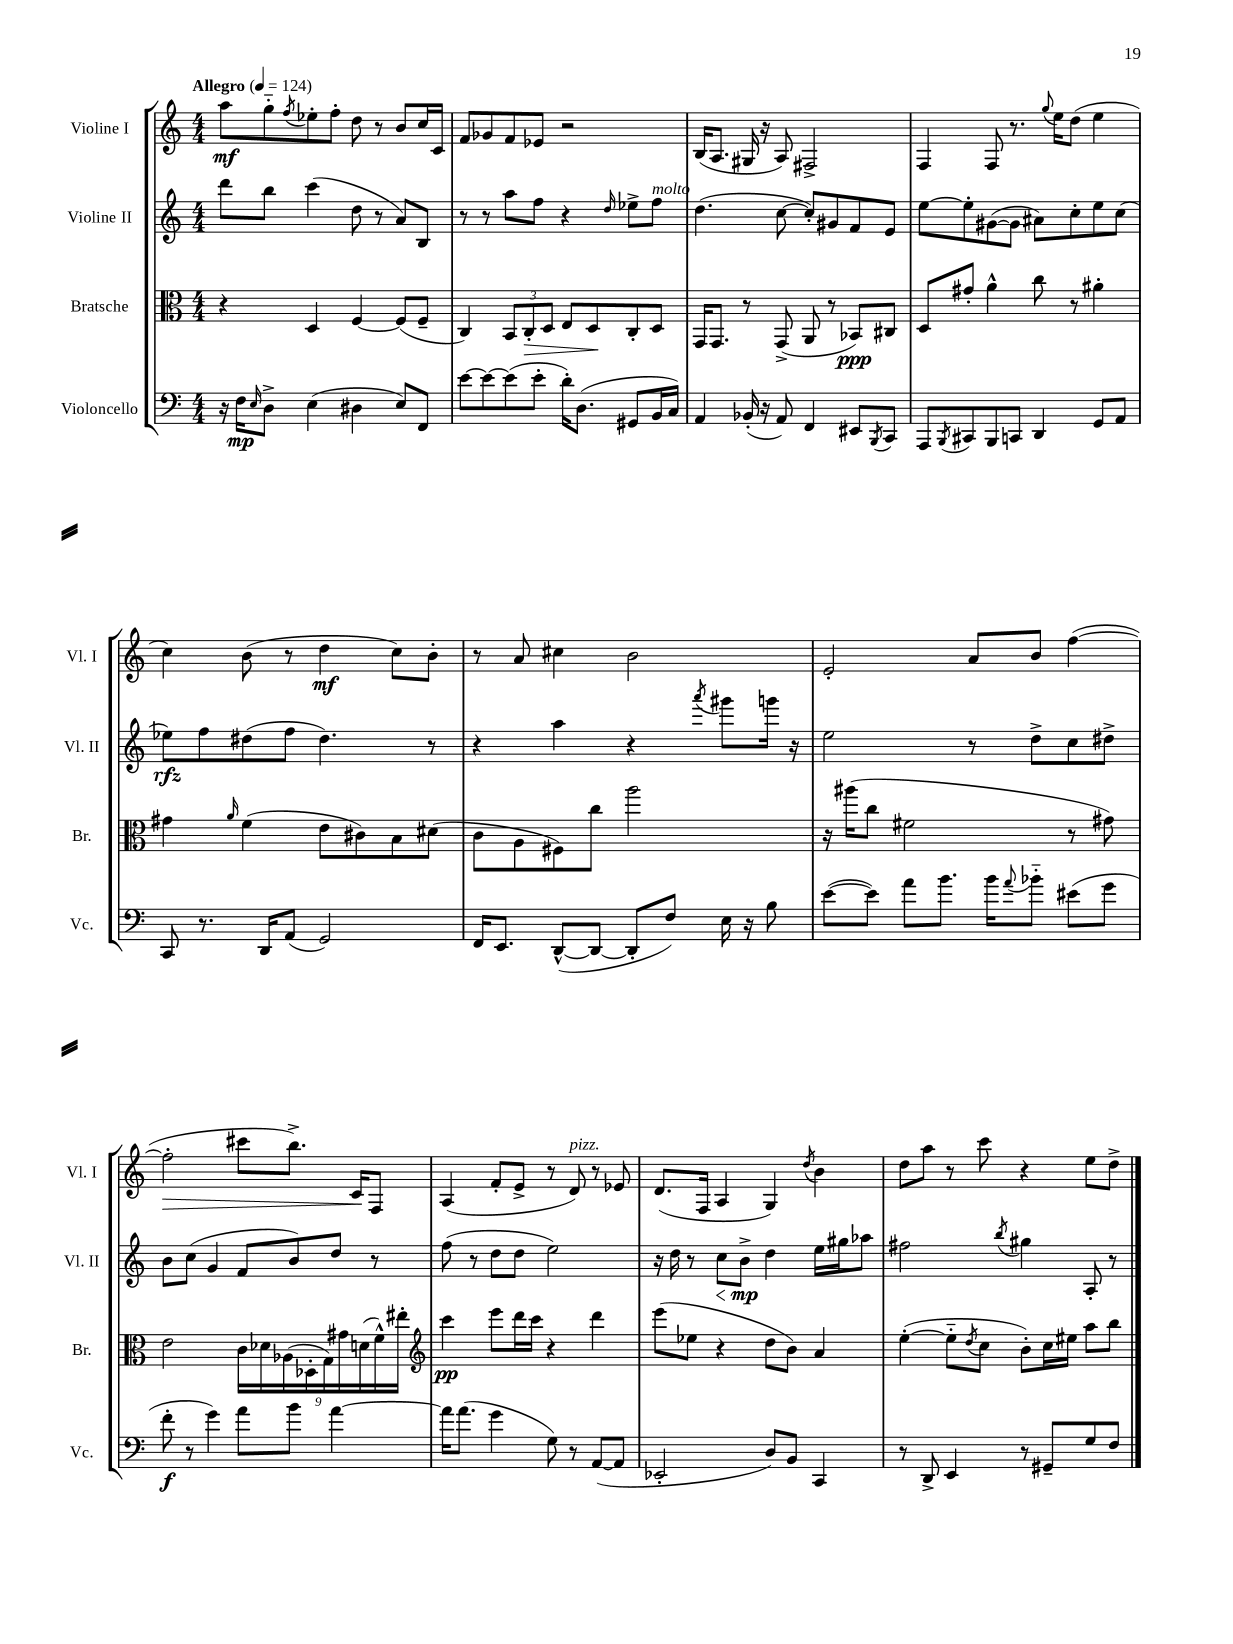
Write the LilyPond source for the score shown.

<<
\new StaffGroup <<
\new Staff = "s0" \with { instrumentName = "Violine I" shortInstrumentName = "Vl. I" } {
    \clef treble \key c \major \numericTimeSignature \time 4/4 \tempo "Allegro" 4 = 124
    a''8\mf g''8-_ \acciaccatura { f''8 } ees''8-. f''8-. d''8 r8 b'8 c''16 c'16 |
    f'8 ges'8 f'8 ees'8 r2 |
    b16( a8. gis16 r16 a8) fis2-> |
    f4 f8 r8. \appoggiatura { g''8 } e''16 d''8( e''4 |
    c''4) b'8( r8 d''4\mf c''8) b'8-. |
    r8 a'8 cis''4 b'2 |
    e'2-. a'8 b'8 f''4~( |
    f''2-.\> cis'''8 b''8.->) c'16\! f8 |
    a4( f'8-. e'8-> r8 d'8^\markup { \italic "pizz." }) r8 ees'8 |
    d'8.( f16 a4 g4) \acciaccatura { d''8 } b'4 |
    d''8 a''8 r8 c'''8 r4 e''8 d''8-> \bar "|." |
}
\new Staff = "s1" \with { instrumentName = "Violine II" shortInstrumentName = "Vl. II" } {
    \clef treble \key c \major \numericTimeSignature \time 4/4
    d'''8 b''8 c'''4( d''8 r8 a'8) b8 |
    r8 r8 a''8 f''8 r4 \grace { d''16 } ees''8-> f''8^\markup { \italic "molto" } |
    d''4.( c''8~ c''8-.) gis'8 f'8 e'8 |
    e''8~ e''8-. gis'8~( gis'8 ais'8) c''8-. e''8 c''8( |
    ees''8\rfz) f''8 dis''8( f''8 dis''4.) r8 |
    r4 a''4 r4 \acciaccatura { a'''8 } gis'''8 g'''16 r16 |
    e''2 r8 d''8-> c''8 dis''8-> |
    b'8 c''8( g'4 f'8 b'8) d''8 r8 |
    f''8( r8 d''8 d''8 e''2) |
    r16 d''16 r8 c''8\< b'8->\mp\! d''4 e''16 gis''16 aes''8 |
    fis''2 \acciaccatura { b''8 } gis''4 a8-. r8 \bar "|." |
}
\new Staff = "s2" \with { instrumentName = "Bratsche" shortInstrumentName = "Br." } {
    \clef alto \key c \major \numericTimeSignature \time 4/4
    r4 d4 f4~ f8( f8-- |
    c4) \tuplet 3/2 { b,8 c8-.\> d8 } e8 d8\! c8-. d8 |
    g,16 g,8. r8 g,8->( a,8 r8 bes,8\ppp) cis8 |
    d8 gis'8-. a'4-^ c''8 r8 ais'4-. |
    gis'4 \grace { a'16 } f'4( e'8 cis'8) b8 dis'8( |
    c'8 a8 fis8) c''8 a''2 |
    r16 ais''16( c''8 fis'2 r8 gis'8) |
    e'2 \tuplet 9/8 { c'16 des'16 aes16( des16-. g16) gis'16 d'16( f'16-^) eis''16-. } |
    \clef treble c'''4\pp e'''8 d'''16 c'''16 r4 d'''4 |
    e'''8( ees''8 r4 d''8 b'8) a'4 |
    e''4~-.( e''8-_ \acciaccatura { d''8 } c''8 b'8-.) c''16 eis''16 a''8 b''8 \bar "|." |
}
\new Staff = "s3" \with { instrumentName = "Violoncello" shortInstrumentName = "Vc." } {
    \clef bass \key c \major \numericTimeSignature \time 4/4
    r16 f16\mp \grace { e16 } d8-> e4( dis4 e8) f,8 |
    e'8~ e'8~ e'8( e'8-. d'16-.) d8.( gis,8 b,16 c16) |
    a,4 bes,16-.( r16 a,8) f,4 eis,8 \acciaccatura { b,,8 } c,8 |
    a,,8 \acciaccatura { b,,8 } cis,8 b,,8 c,8 d,4 g,8 a,8 |
    c,8 r8. d,16 a,8( g,2) |
    f,16 e,8. d,8~-^( d,8~ d,8-. f8) e16 r16 b8 |
    e'8~( e'8) a'8 b'8. b'16 \appoggiatura { a'8 } bes'8-_ eis'8( g'8 |
    f'8-.\f r8 g'4) a'8 b'8 a'4~ |
    a'16 a'8.( g'4 g8) r8 a,8~( a,8 |
    ees,2-. d8) b,8 c,4 |
    r8 d,8-> e,4 r8 gis,8-- g8 f8 \bar "|." |
}
>>
>>
\layout { \context { \Score \remove "Bar_number_engraver" } }
